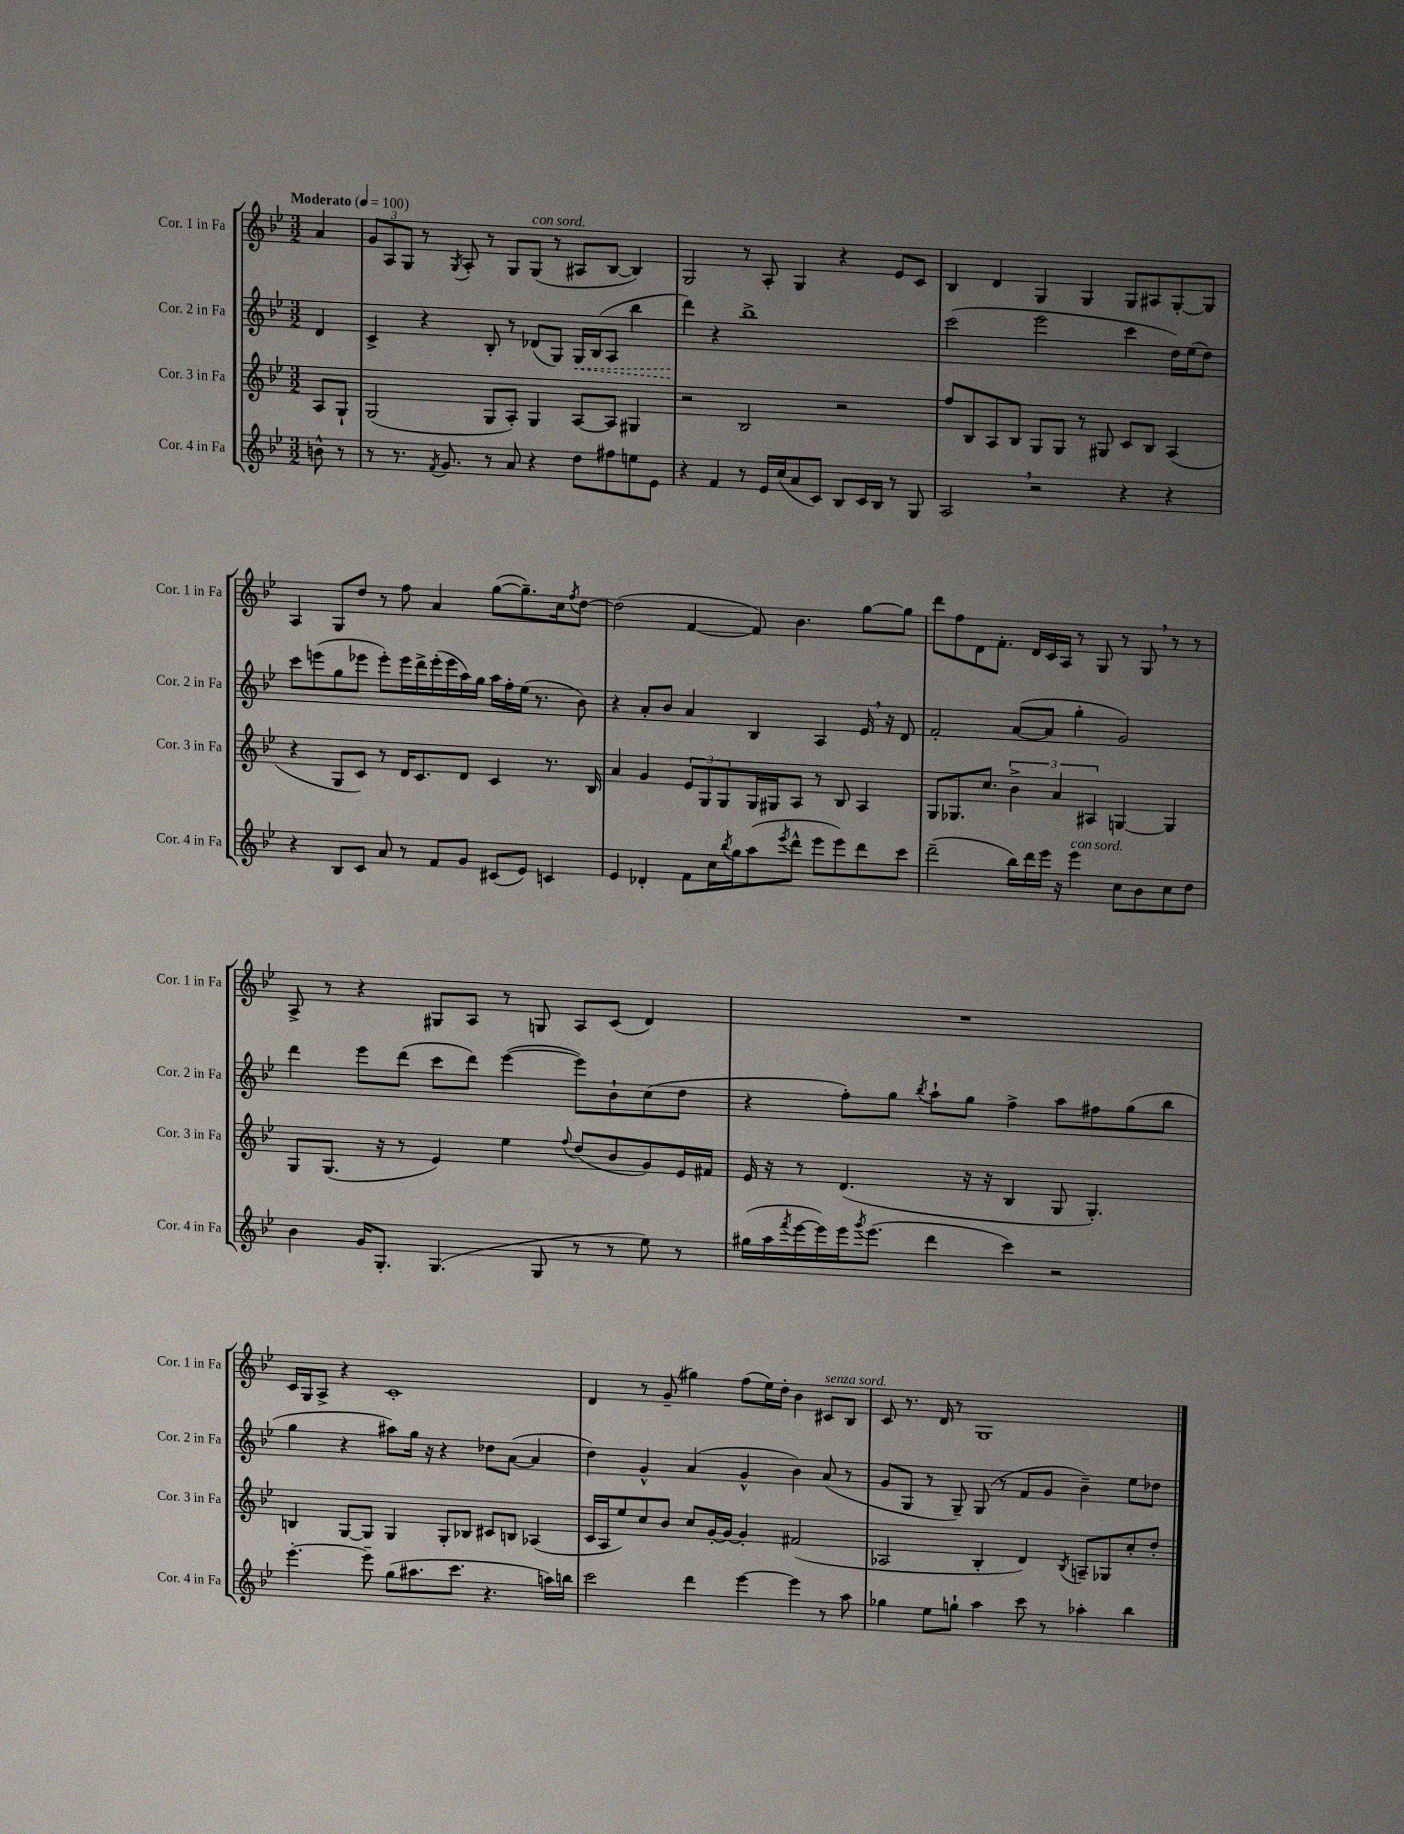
<<
\new StaffGroup <<
\new Staff = "s0" \with { instrumentName = "Cor. 1 in Fa" shortInstrumentName = "Cor. 1 in Fa" } {
    \clef treble \key bes \major \numericTimeSignature \time 3/2 \partial 4 \tempo "Moderato" 4 = 100
    a'4 |
    \tuplet 3/2 { g'8 a8 g8 } r8 \acciaccatura { g8 } a8-. r8 g8 g8^\markup { \italic "con sord." }( r8 ais8 bes8~ bes4) |
    g2 r8 a8-. g4 r4 ees'8 c'8 |
    bes4 d'4 g4 g4 g8 ais8 g8~-. g8 |
    a4 g8 d''8 r8 f''8 a'4 g''8~( g''8.--) c''16 \acciaccatura { f''8 } d''8~ |
    d''2( f'4~ f'8) bes'4. g''8~ g''8 |
    d'''8 f''8 d'8 f'8.-. d'16 c'16 a16 r8 g8 r8 g8 \breathe r8 r8 |
    a8-> r8 r4 gis8 a8 r8 g8 a8 c'8( d'4) |
    R1. |
    c'16 g16 a8-> r4 c'1-. |
    d'4 r8 g'8--( gis''4) f''8( ees''16) d''16-. bes'4 cis'8^\markup { \italic "senza sord." } bes8 |
    c'8 r8. d'16 r8 g1 \bar "|." |
}
\new Staff = "s1" \with { instrumentName = "Cor. 2 in Fa" shortInstrumentName = "Cor. 2 in Fa" } {
    \clef treble \key bes \major \numericTimeSignature \time 3/2 \partial 4
    d'4 |
    c'4-> r4 bes8-. r8 des'8( g8) \once \override Hairpin.style = #'dashed-line g16\< bes16( a8 bes''4 |
    d'''4\!) r4 bes''1-> |
    c'''2( ees'''2 c'''4 d''16) ees''16( d''8) |
    c'''8 e'''8( g''8 ees'''8 ees'''8-.) ees'''16 d'''16-> ees'''16-.( ees'''16 a''16) g''16 a''16 f''16-. ees''16( r8. bes'8) |
    r4 a'8-. bes'8 a'4 bes4 a4 ees'16 \breathe r16 d'8 |
    f'2-. a'8~( a'8 g''4-. g'2) |
    d'''4 ees'''8 d'''8( c'''8 d'''8) ees'''4~( ees'''8) bes'8-! c''8( d''8 |
    r4 f''8-.) g''8 \acciaccatura { bes''8 } a''8-! g''8 f''4-> a''8 fis''8 g''8( bes''8 |
    g''4 r4 ais''8) g''16 r16 r4 des''8 a'8~( a'4 |
    d''4) g'4-^ a'4( g'4-^ bes'4) a'8( r8 |
    g'8 g8 r8 g8--) g8( r8 f'8 g'8 bes'4--) ees''8 des''8 \bar "|." |
}
\new Staff = "s2" \with { instrumentName = "Cor. 3 in Fa" shortInstrumentName = "Cor. 3 in Fa" } {
    \clef treble \key bes \major \numericTimeSignature \time 3/2 \partial 4
    a8 g8-! |
    g2( g8 a8-.) g4 a8~ a8 gis4 |
    r2 bes2 r2 |
    f''8 bes8 a8 bes8 g8 g8 r8 gis8 c'8 bes8 a4( |
    r4 g8 c'8) r8 d'16 c'8. d'8 c'4 r8. bes16 |
    a'4 g'4 \tuplet 3/2 { ees'8 g8 g8 } g16 gis16 a8 r8 bes8 a4 |
    g8 ges8. c''8. \tuplet 3/2 { bes'4-> a'4 ais4 } g4~ g4 |
    g8 g8.( r16 r8 ees'4) ees''4 \appoggiatura { f''8 } d''8( bes'8 g'8) ees'16 fis'16 |
    ees'16 r16 r8 d'4.( r16 r16 bes4 g8 g4.-.) |
    b4 g8~ g8 g4 g8-. bes8 cis'8 b8 aes4( |
    c'16 a16 ees''8) c''8 bes'8 c''8 g'16~-. g'16~ g'4-. fis'2( |
    aes2 bes4-. d'4) \acciaccatura { bes8 } a8-- ges8 c''8-. d''8-. \bar "|." |
}
\new Staff = "s3" \with { instrumentName = "Cor. 4 in Fa" shortInstrumentName = "Cor. 4 in Fa" } {
    \clef treble \key bes \major \numericTimeSignature \time 3/2 \partial 4
    b'8-^ r8 |
    r8 r8. \acciaccatura { f'8 } g'8. r8 a'8 r4 d''8 fis''8 e''8 ees'8 |
    r4 f'4 r8 ees'16 c''16( a'8 c'8) bes8 c'16 bes16 r8 g8 |
    a2 \breathe r2 r4 r4 |
    r4 bes8 c'8 a'8 r8 f'8 g'8 cis'8( ees'8) c'4 |
    ees'4 des'4-. f'8 c''16 \acciaccatura { bes''8 } g''16 a''8( \acciaccatura { ees'''8 } d'''8-^ ees'''8 ees'''8) d'''8 c'''8 |
    d'''2--( bes''16) d'''16 ees'''16 r16 ees'''4^\markup { \italic "con sord." } c''8 bes'8 c''8 d''8 |
    bes'4 g'16 g8.-. g4.( g8 r8 r8 ees''8) r8 |
    gis''16( a''16 \acciaccatura { f'''8 } ees'''16~ ees'''16) ees'''16 \acciaccatura { g'''8 } ees'''8.( d'''4 c'''4) r2 |
    ees'''4.~-. ees'''8-- g''8( ais''8. c'''8. r4. a''16) b''16 |
    c'''2 d'''4 ees'''4~ ees'''4 r8 a''8 |
    ges''4 ees''8 g''8-! a''4 c'''8 r8 aes''4-. bes''4 \bar "|." |
}
>>
>>
\layout { \context { \Score \remove "Bar_number_engraver" } }
